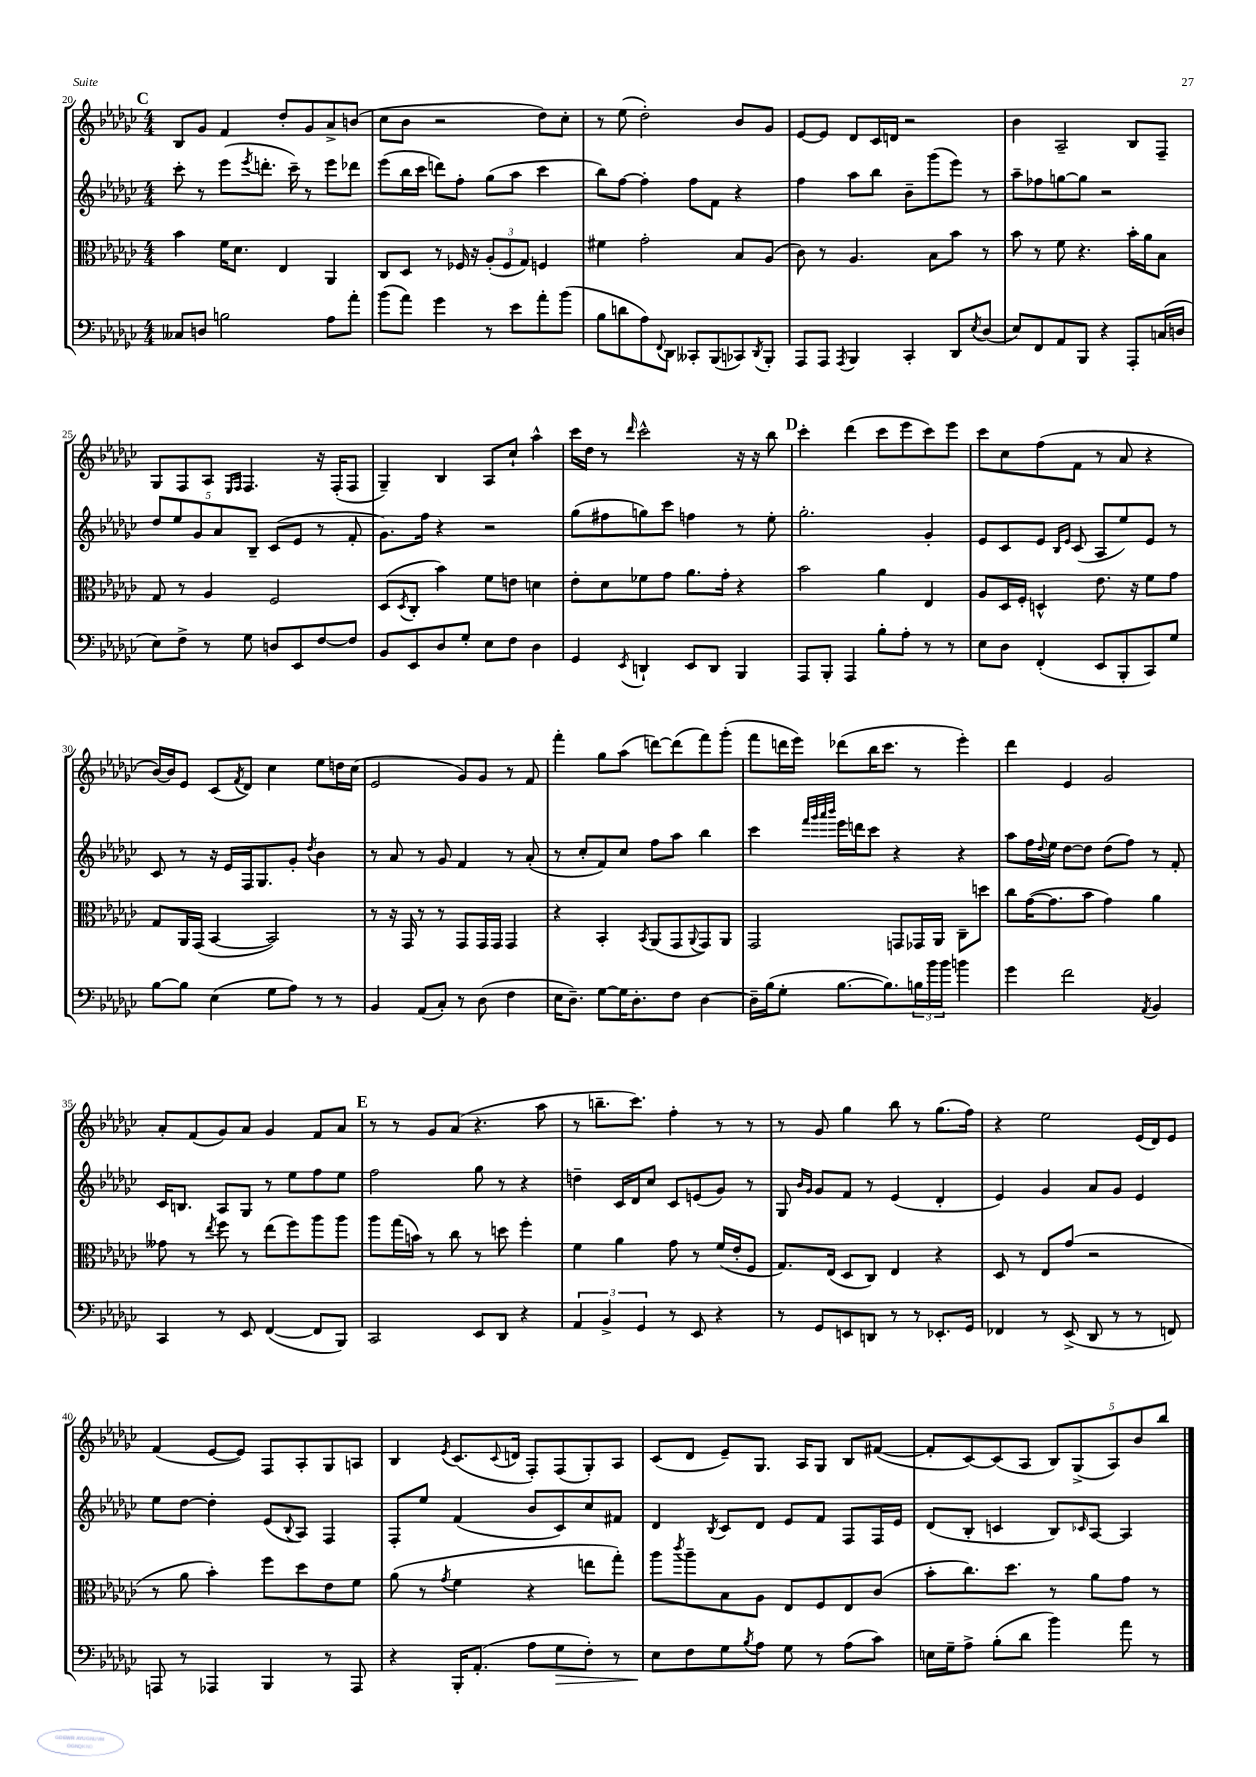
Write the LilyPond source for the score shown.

<<
\new StaffGroup <<
\new Staff = "s0" {
    \clef treble \key ges \major \numericTimeSignature \time 4/4
    \mark \markup { \bold "C" } bes8 ges'8 f'4 des''8-. ges'8 aes'8-> b'8( |
    ces''8 bes'8 r2 des''8) ces''8-. |
    r8 ees''8( des''2-.) bes'8 ges'8 |
    ees'8~ ees'8 des'8 ces'16 d'16 r2 |
    bes'4 aes2-- bes8 f8-- |
    ges8 f8 aes8 \grace { ees16 f16 } f4. r16 f16-.( f8 |
    ges4--) bes4 aes8 ces''8-! aes''4-^ |
    ces'''16 des''16 r8 \grace { des'''16 } ces'''2-^ r16 r16 bes''8 |
    \mark \markup { \bold "D" } ces'''4-. des'''4( ces'''8 ees'''8 ces'''8) ees'''8 |
    ces'''8 ces''8 f''8( f'8 r8 aes'8 r4 |
    bes'16~) bes'16 ees'8 ces'8( \acciaccatura { f'8 } des'8) ces''4 ees''8 d''16 ces''16( |
    ees'2 ges'8) ges'8 r8 f'8 |
    f'''4-. ges''8 aes''8( d'''8~) d'''8( f'''8) ges'''8-.( |
    f'''8 d'''16 ees'''16) des'''8( bes''16 ces'''8. r8 ees'''4-.) |
    des'''4 ees'4 ges'2 |
    aes'8-. f'8( ges'8) aes'8 ges'4 f'8 aes'8 |
    \mark \markup { \bold "E" } r8 r8 ges'8 aes'8( r4. aes''8 |
    r8 b''8.-- ces'''8.) f''4-. r8 r8 |
    r8 ges'8 ges''4 bes''8 r8 ges''8.( f''16) |
    r4 ees''2 ees'16( des'16) ees'8 |
    f'4( ees'8~ ees'8) f8 aes8-. ges8 a8 |
    bes4 \acciaccatura { ees'8 } ces'8.( \appoggiatura { ces'8 } d'16 f8-.) f8( ges8-.) aes8 |
    ces'8( des'8 ees'8--) ges8. aes16 ges8 bes8 fis'8~( |
    fis'8-. ces'8~) ces'8( aes8 \tuplet 5/4 { bes8) ges8->( aes8) bes'8 bes''8 } \bar "|." |
}
\new Staff = "s1" {
    \clef treble \key ges \major \numericTimeSignature \time 4/4
    \mark \markup { \bold "C" } ces'''8-. r8 ees'''8( \acciaccatura { ees'''8 } d'''8.-. ces'''16--) r8 ees'''8 des'''8 |
    ees'''8( bes''16 ces'''16 d'''8) f''8-. ges''8( aes''8 ces'''4 |
    bes''8) f''8~ f''4-. f''8 f'8 r4 |
    f''4 aes''8 bes''8 bes'8-- ges'''8( ees'''8) r8 |
    aes''8-- fes''8 g''8~ g''8 r2 |
    \tuplet 5/4 { des''8 ees''8 ges'8 aes'8 bes8-- } ces'8( ees'8 r8 f'8-. |
    ges'8.) f''16 r4 r2 |
    ges''8( fis''8 g''8) ces'''8 f''4 r8 ees''8-. |
    \mark \markup { \bold "D" } ges''2.-. ges'4-. |
    ees'8 ces'8 ees'8 \grace { bes16 ees'16 } ces'8( aes8 ees''8) ees'8 r8 |
    ces'8 r8 r16 ees'16 f16 ges8. ges'8-. \acciaccatura { des''8 } bes'4 |
    r8 aes'8 r8 ges'8 f'4 r8 aes'8-.( |
    r8 ces''8-. f'8) ces''8 f''8 aes''8 bes''4 |
    ces'''4 \grace { f'''32 ges'''32 aes'''32 bes'''32 } ees'''16 d'''16 ces'''8 r4 r4 |
    aes''8 f''16 \appoggiatura { des''8 } ees''16 des''8~ des''8 des''8( f''8) r8 f'8-. |
    ces'16 b8. aes8 ges8 r8 ees''8 f''8 ees''8 |
    \mark \markup { \bold "E" } f''2 ges''8 r8 r4 |
    d''4-- ces'16 des'16 ces''8 ces'8 e'8( ges'8) r8 |
    ges8 \grace { bes'16 ges'16 } ges'8 f'8 r8 ees'4( des'4-. |
    ees'4) ges'4 aes'8 ges'8 ees'4 |
    ees''8 des''8~ des''4-. ees'8( \appoggiatura { bes8 } aes8) f4 |
    f8-. ees''8 f'4( bes'8 ces'8) ces''8 fis'8 |
    des'4 \acciaccatura { bes8 } ces'8 des'8 ees'8 f'8 f8 f16 ees'16 |
    des'8( bes8-. c'4 bes8) \grace { ces'16 } aes8~ aes4 \bar "|." |
}
\new Staff = "s2" {
    \clef alto \key ges \major \numericTimeSignature \time 4/4
    \mark \markup { \bold "C" } bes'4 f'16 des'8. ees4 aes,4 |
    ces8 des8 r8 fes16 r16 \tuplet 3/2 { aes8-.( fes8 ges8) } f4 |
    fis'4 ges'2-. bes8 aes8( |
    ces'8) r8 aes4. bes8 bes'8 r8 |
    bes'8 r8 f'8 r4. bes'16-. aes'16 bes8 |
    ges8 r8 aes4 f2 |
    des8( \acciaccatura { des8 } ces8-. bes'4) f'8 e'8 d'4 |
    ees'8-. des'8 fes'8 ges'8 aes'8. ges'16-. r4 |
    \mark \markup { \bold "D" } bes'2 aes'4 ees4 |
    aes8 des16 f16-. d4-^ ees'8. r16 f'8 ges'8 |
    ges8 aes,16 ges,16( bes,4~ bes,2) |
    r8 r16 ges,16 r8 r8 ges,8 ges,16 ges,16 ges,4 |
    r4 bes,4-. \acciaccatura { bes,8 } aes,8( ges,8 \appoggiatura { aes,8 } ges,8) aes,8 |
    ges,2 g,8 ges,16 aes,16 ces8-- d''8 |
    ces''8 ges'16~( ges'8. bes'8 ges'4) aes'4 |
    geses'8 r8 \acciaccatura { ees''8 } f''8 r8 ees''8( f''8) aes''8 aes''8 |
    \mark \markup { \bold "E" } aes''8 ges''16( b'16) r8 ces''8 r8 d''8 f''4-. |
    f'4 aes'4 ges'8 r8 f'16( ees'16-. f8 |
    ges8.) ees16( des8 ces8) ees4 r4 |
    des8 r8 ees8 ges'8( r2 |
    r8 aes'8 bes'4-.) f''8 des''8 ees'8 f'8 |
    aes'8( r8 \acciaccatura { ges'8 } f'4 r4 e''8 ges''8-.) |
    aes''8 \acciaccatura { ces'''8 } aes''8-- bes8 aes8 ees8 f8 ees8 ces'8( |
    bes'8-. ces''8.) des''8. r8 aes'8 ges'8 r8 \bar "|." |
}
\new Staff = "s3" {
    \clef bass \key ges \major \numericTimeSignature \time 4/4
    \mark \markup { \bold "C" } ceses8 d8 b2 aes8 aes'8-. |
    bes'8( aes'8) ges'4 r8 ees'8 aes'8-. bes'8( |
    bes8 d'8 aes8) \appoggiatura { f,8 } des,8 ceses,8-. bes,,8( ces,8) \acciaccatura { des,8 } bes,,8-. |
    aes,,8 aes,,8 \acciaccatura { aes,,8 } bes,,4 ces,4-. des,8 \acciaccatura { ees8 } des8( |
    ees8) f,8 aes,8 bes,,8 r4 aes,,8-. c16( d16 |
    ees8) f8-> r8 ges8 d8 ees,8 f8~ f8 |
    bes,8 ees,8 des8 ges8-. ees8 f8 des4 |
    ges,4 \acciaccatura { ees,8 } d,4-! ees,8 d,8 bes,,4 |
    \mark \markup { \bold "D" } aes,,8 bes,,8-. aes,,4 bes8-. aes8-. r8 r8 |
    ees8 des8 f,4-.( ees,8 bes,,8-. ces,8) ges8 |
    bes8~ bes8 ees4( ges8 aes8) r8 r8 |
    bes,4 aes,8( ces8-.) r8 des8( f4 |
    ees16 des8.--) ges8~ ges16 des8.-. f8 des4~ |
    des16-- bes16( ges8-. bes8.~ bes8.) \tuplet 3/2 { b16 bes'16 bes'16 } b'4 |
    ges'4 f'2 \acciaccatura { aes,8 } bes,4 |
    ces,4 r8 ees,8 f,4~( f,8 bes,,8) |
    \mark \markup { \bold "E" } ces,2 ees,8 des,8 r4 |
    \tuplet 3/2 { aes,4 bes,4-> ges,4 } r8 ees,8 r4 |
    r8 ges,8 e,8 d,8 r8 r8 ees,8.-. ges,16 |
    fes,4 r8 ees,8->( des,8 r8 r8 f,8) |
    a,,8 r8 aes,,4 bes,,4 r8 aes,,8 |
    r4 bes,,16-. aes,8.-.( aes8 ges8\> f8-.) r8 |
    ees8\! f8 ges8 \acciaccatura { bes8 } aes8 ges8 r8 aes8( ces'8) |
    e16 ges16-- aes8-> bes8-.( des'8 bes'4) aes'8 r8 \bar "|." |
}
>>
>>
\layout { \context { \Score currentBarNumber = #20 } }
